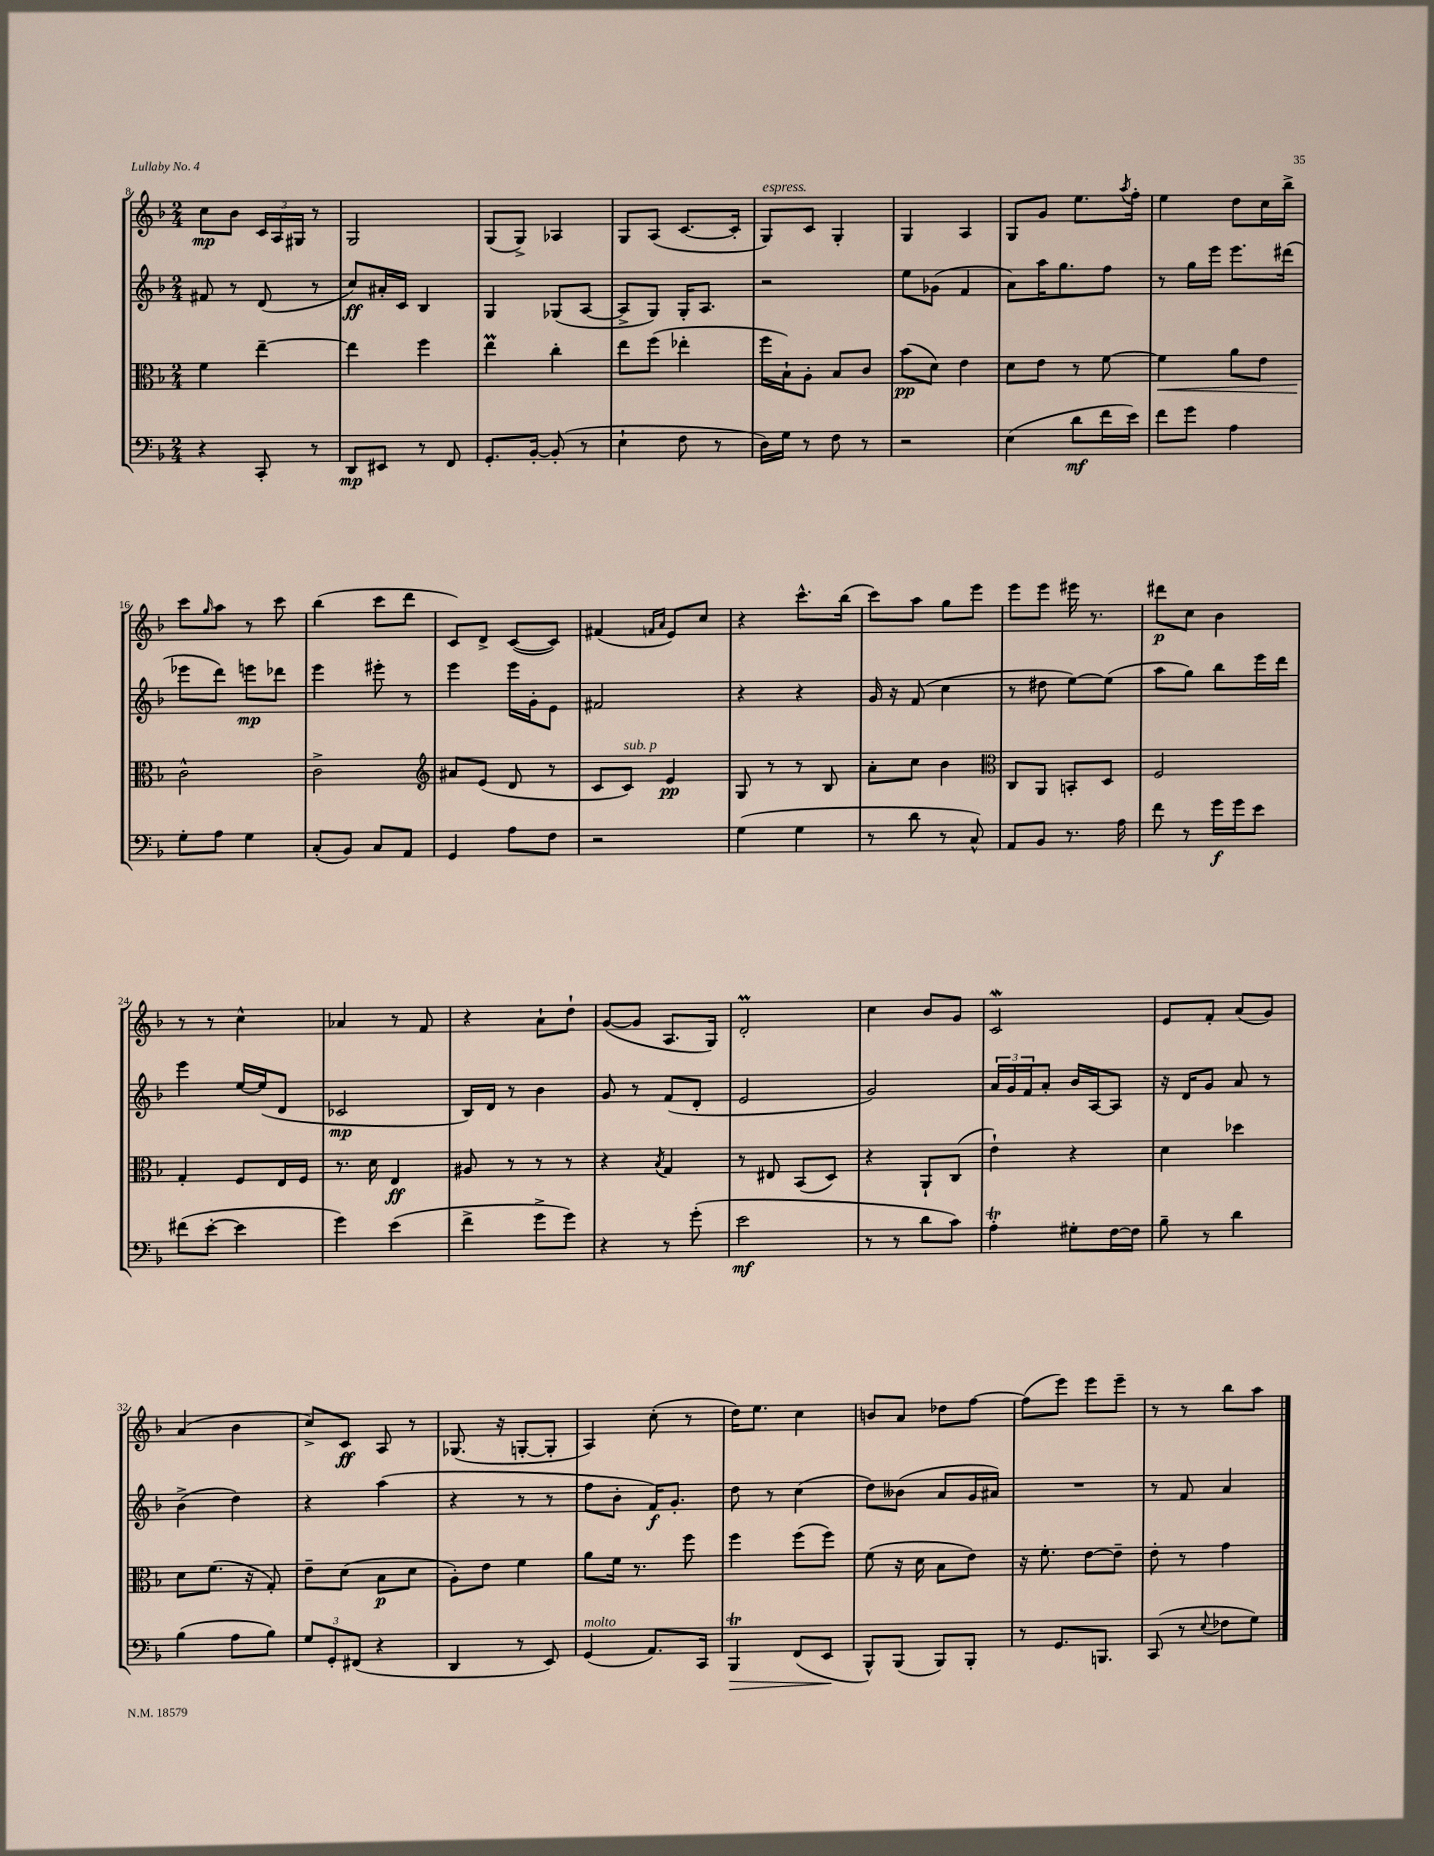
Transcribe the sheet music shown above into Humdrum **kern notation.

**kern	**dynam	**kern	**dynam	**kern	**dynam	**kern	**dynam
*part4	*part4	*part3	*part3	*part2	*part2	*part1	*part1
*staff4	*staff4	*staff3	*staff3	*staff2	*staff2	*staff1	*staff1
*clefF4	*	*clefC3	*	*clefG2	*	*clefG2	*
*k[b-]	*	*k[b-]	*	*k[b-]	*	*k[b-]	*
*M2/4	*	*M2/4	*	*M2/4	*	*M2/4	*
=8	=8	=8	=8	=8	=8	=8	=8
4r	.	4f\	.	8f#X/	.	8cc\L	mp
.	.	.	.	8r	.	8b-\J	.
8CC'/	.	[4ee~\	.	(8d/	.	24c/LL	.
.	.	.	.	.	.	24A/	.
.	.	.	.	.	.	24G#X/JJ	.
8r	.	.	.	8r	.	8r	.
=9	=9	=9	=9	=9	=9	=9	=9
8DD/L	mp	4ee\]	.	8cc/L)	ff	2G/	.
8EE#X/J	.	.	.	16a#X'/L	.	.	.
.	.	.	.	16c/JJ	.	.	.
8r	.	4ff\	.	4B-/	.	.	.
8FF/	.	.	.	.	.	.	.
=10	=10	=10	=10	=10	=10	=10	=10
8.GG'/L	.	4eem\	.	4G/	.	(8G/L	.
.	.	.	.	.	.	8G^/J)	.
[16BB-'/Jk	.	.	.	.	.	.	.
(8BB-'/]	.	4cc'\	.	(8G-X/L	.	4A-X/	.
8r	.	.	.	[8A/J	.	.	.
=11	=11	=11	=11	=11	=11	=11	=11
4E`\	.	8ee\L	.	8A^/L]	.	8G/L	.
.	.	(8ff\J	.	8G/J)	.	(8A/J	.
8F\	.	4ee-X'\	.	16G'/KL	.	[8.c/L	.
.	.	.	.	8.A/J	.	.	.
8r	.	.	.	.	.	.	.
.	.	.	.	.	.	16c'/Jk]	.
=12	=12	=12	=12	=12	=12	=12	=12
!	!	!	!	!	!	!LO:TX:a:i:t=espress.	!
16D\LL)	.	16ff\LL	.	2r	.	8G/L)	.
16G\JJ	.	16B-`\J)	.	.	.	.	.
8r	.	8A'\J	.	.	.	8c/J	.
8F\	.	8B-/L	.	.	.	4G'/	.
8r	.	8c/J	.	.	.	.	.
=13	=13	=13	=13	=13	=13	=13	=13
2r	.	(8b-\L	pp	8ee\L	.	4G/	.
.	.	8d\J)	.	(8g-X\J	.	.	.
.	.	4e\	.	4f/	.	4A/	.
=14	=14	=14	=14	=14	=14	=14	=14
(4E\	.	8d\L	.	8a\L)	.	8G/L	.
.	.	8e\J	.	16aa\K	.	8g/J	.
.	.	.	.	8.gg\	.	.	.
8d\L	mf	8r	.	.	.	8.ee\L	.
16f\L	.	[8f\	.	8ff\J	.	.	.
.	.	.	.	.	.	8qaa/	.
16e\JJ)	.	.	.	.	.	16ff'\Jk	.
=15	=15	=15	=15	=15	=15	=15	=15
!	!	!	!LO:HP:b	!	!	!	!
8f\L	.	4f\]	<	8r	.	4ee\	.
8g\J	.	.	.	16gg\LL	.	.	.
.	.	.	.	16eee\JJ	.	.	.
4A\	.	8a\L	.	8.eee\L	.	8dd\L	.
.	.	8e\J	.	.	.	16cc\L	.
.	.	.	.	(16ddd#X\Jk	.	16bb-^\JJ	.
!!LO:LB:g=z
=16	=16	=16	=16	=16	=16	=16	=16
8G'\L	.	2c^^\	.	8eee-X\L	.	8ccc\L	.
.	.	.	.	.	.	16qqgg/	.
8A\J	.	.	.	8ddd\J)	.	8aa\J	.
4G\	.	.	.	8eeen\L	mp	8r	.
.	.	.	.	8ddd-X\J	.	8ccc\	.
.	.	.	[	.	.	.	.
=17	=17	=17	=17	=17	=17	=17	=17
(8C'/L	.	2c^\	.	4eee\	.	(4bb-\	.
8BB-/J)	.	.	.	.	.	.	.
8C/L	.	.	.	8eee#X'\	.	8ccc\L	.
8AA/J	.	.	.	8r	.	8ddd\J	.
=18	=18	=18	=18	=18	=18	=18	=18
*	*	*clefG2	*	*	*	*	*
4GG/	.	8a#X/L	.	4eee\	.	8c/L)	.
.	.	(8e/J	.	.	.	8d^/J	.
8A\L	.	8d/	.	16eee\LL	.	([8c/L	.
.	.	.	.	16g'\J	.	.	.
8F\J	.	8r	.	8e\J	.	8c/J])	.
=19	=19	=19	=19	=19	=19	=19	=19
2r	.	8c/L	.	2f#X/	.	(4f#X/	.
!	!	!LO:TX:a:i:t=sub. p	!	!	!	!	!
.	.	8c/J)	.	.	.	.	.
.	.	.	.	.	.	16qqfn/LL	.
.	.	.	.	.	.	16qqa/JJ	.
.	.	4e/	pp	.	.	8e/L)	.
.	.	.	.	.	.	8cc/J	.
=20	=20	=20	=20	=20	=20	=20	=20
(4G\	.	8G/	.	4r	.	4r	.
.	.	8r	.	.	.	.	.
4G\	.	8r	.	4r	.	8.ccc^^\L	.
.	.	8B-/	.	.	.	.	.
.	.	.	.	.	.	(16bb-\Jk	.
=21	=21	=21	=21	=21	=21	=21	=21
8r	.	8a'\L	.	16g/	.	8ccc\L)	.
.	.	.	.	16r	.	.	.
8d\	.	8cc\J	.	(8f/	.	8aa\J	.
8r	.	4b-\	.	4cc\	.	8gg\L	.
8C^^/)	.	.	.	.	.	8eee\J	.
=22	=22	=22	=22	=22	=22	=22	=22
*	*	*clefC3	*	*	*	*	*
8AA/L	.	8C/L	.	8r	.	8eee\L	.
8BB-/J	.	8AA/J	.	8dd#X\	.	8eee\J	.
8.r	.	8BBn'/L	.	[8ee\L)	.	16eee#X\	.
.	.	.	.	.	.	8.r	.
.	.	8D/J	.	(8ee\J]	.	.	.
16A\	.	.	.	.	.	.	.
=23	=23	=23	=23	=23	=23	=23	=23
8f\	.	2F/	.	8aa\L	.	8ddd#X\L	p
8r	.	.	.	8gg\J)	.	8cc\J	.
16g\LL	f	.	.	8bb-\L	.	4b-\	.
16g\J	.	.	.	.	.	.	.
8e\J	.	.	.	16eee\L	.	.	.
.	.	.	.	16ddd\JJ	.	.	.
!!LO:LB:g=z
=24	=24	=24	=24	=24	=24	=24	=24
(8f#X\L	.	4G'/	.	4eee\	.	8r	.
[8e'\J	.	.	.	.	.	8r	.
4e\]	.	8F/L	.	[16ee/LL	.	4cc^^\	.
.	.	.	.	(16ee/J]	.	.	.
.	.	16E/L	.	8d/J	.	.	.
.	.	16F/JJ	.	.	.	.	.
=25	=25	=25	=25	=25	=25	=25	=25
4g\)	.	8.r	.	2c-X/	mp	4a-X/	.
.	.	16d\	.	.	.	.	.
(4e\	.	4E/	ff	.	.	8r	.
.	.	.	.	.	.	8f/	.
=26	=26	=26	=26	=26	=26	=26	=26
4f^\	.	8A#X/	.	16B-/LL)	.	4r	.
.	.	.	.	16d/JJ	.	.	.
.	.	8r	.	8r	.	.	.
8g^\L	.	8r	.	4b-\	.	8a`\L	.
8g\J)	.	8r	.	.	.	8dd`\J	.
=27	=27	=27	=27	=27	=27	=27	=27
4r	.	4r	.	8g/	.	([8g/L	.
.	.	.	.	8r	.	8g/J]	.
.	.	8qB-/	.	.	.	.	.
8r	.	4G/	.	(8f/L	.	8.A/L	.
(8g'\	.	.	.	8d'/J	.	.	.
.	.	.	.	.	.	16G/Jk)	.
=28	=28	=28	=28	=28	=28	=28	=28
2e\	mf	8r	.	2e/	.	2dM'/	.
.	.	8E#X/	.	.	.	.	.
.	.	(8BB-/L	.	.	.	.	.
.	.	8D/J)	.	.	.	.	.
=29	=29	=29	=29	=29	=29	=29	=29
8r	.	4r	.	2g/)	.	4cc\	.
8r	.	.	.	.	.	.	.
8d\L	.	8AA`/L	.	.	.	8b-/L	.
8c\J)	.	(8C/J	.	.	.	8g/J	.
=30	=30	=30	=30	=30	=30	=30	=30
4At'\	.	4e`\)	.	24a/LL	.	2cW/	.
.	.	.	.	24g/	.	.	.
.	.	.	.	24f/J	.	.	.
.	.	.	.	8a'/J	.	.	.
8G#X'\L	.	4r	.	16b-/LL	.	.	.
.	.	.	.	[16A/J	.	.	.
[16F\L	.	.	.	8A/J]	.	.	.
16F\JJ]	.	.	.	.	.	.	.
=31	=31	=31	=31	=31	=31	=31	=31
8B-~\	.	4d\	.	16r	.	8e/L	.
.	.	.	.	16d/KL	.	.	.
8r	.	.	.	8g/J	.	8f'/J	.
4d\	.	4dd-X\	.	8a/	.	(8a/L	.
.	.	.	.	8r	.	8g/J)	.
!!LO:LB:g=z
=32	=32	=32	=32	=32	=32	=32	=32
(4B-\	.	8d\L	.	(4b-^\	.	(4a/	.
.	.	(8.f\J	.	.	.	.	.
8A\L	.	.	.	4dd\)	.	4b-\	.
.	.	16r	.	.	.	.	.
8B-\J)	.	8G'/)	.	.	.	.	.
=33	=33	=33	=33	=33	=33	=33	=33
12G/L	.	8e~\L	.	4r	.	8cc^/L)	.
12GG'/	.	.	.	.	.	.	.
.	.	(8d\J	.	.	.	8c/J	ff
(12FF#X/J	.	.	.	.	.	.	.
4r	.	8B-\L	p	(4aa\	.	8A/	.
.	.	8d\J	.	.	.	8r	.
=34	=34	=34	=34	=34	=34	=34	=34
4DD/	.	8A'\L)	.	4r	.	(8.G-X/	.
.	.	8e\J	.	.	.	.	.
.	.	.	.	.	.	16r	.
8r	.	4f\	.	8r	.	[8Gn'/L	.
8EE/)	.	.	.	8r	.	8G'/J]	.
=35	=35	=35	=35	=35	=35	=35	=35
!LO:TX:a:i:t=molto	!	!	!	!	!	!	!
(4GG/	.	8a\L	.	8ff\L	.	4A/)	.
.	.	16f\Jk	.	8b-'\J	.	.	.
.	.	8.r	.	.	.	.	.
8.AA/L)	.	.	.	16f/KL)	f	(8cc'\	.
.	.	.	.	8.g'/J	.	.	.
.	.	8ff\	.	.	.	8r	.
16CC/Jk	.	.	.	.	.	.	.
=36	=36	=36	=36	=36	=36	=36	=36
!	!LO:HP:b	!	!	!	!	!	!
4BBB-T/	>	4ff\	.	8dd\	.	16dd\KL)	.
.	.	.	.	.	.	8.ee\J	.
.	.	.	.	8r	.	.	.
(8FF/L	.	(8ff\L	.	(4cc\	.	4cc\	.
8EE/J	.	8ff\J)	.	.	.	.	.
.	]	.	.	.	.	.	.
=37	=37	=37	=37	=37	=37	=37	=37
8BBB-^^/L)	.	(8f\	.	8dd\L)	.	8bn/L	.
(8BBB-/J	.	16r	.	(8b--X\J	.	8a/J	.
.	.	16d\	.	.	.	.	.
8BBB-/L)	.	8B-\L	.	8a/L	.	8dd-X\L	.
8BBB-'/J	.	8e\J)	.	16g/L	.	[8ff\J	.
.	.	.	.	16a#X/JJ)	.	.	.
=38	=38	=38	=38	=38	=38	=38	=38
8r	.	16r	.	2r	.	(8ff\L]	.
.	.	8.f'\	.	.	.	.	.
8.GG/L	.	.	.	.	.	8eee\J)	.
.	.	[8e\L	.	.	.	8eee\L	.
8.BBBn/J	.	.	.	.	.	.	.
.	.	8e~\J]	.	.	.	8eee~\J	.
=39	=39	=39	=39	=39	=39	=39	=39
(8CC/	.	8e'\	.	8r	.	8r	.
8r	.	8r	.	8f/	.	8r	.
8qqE/	.	.	.	.	.	.	.
8F-X\L	.	4g\	.	4a/	.	8bb-\L	.
8G\J)	.	.	.	.	.	8aa\J	.
==	==	==	==	==	==	==	==
*-	*-	*-	*-	*-	*-	*-	*-
